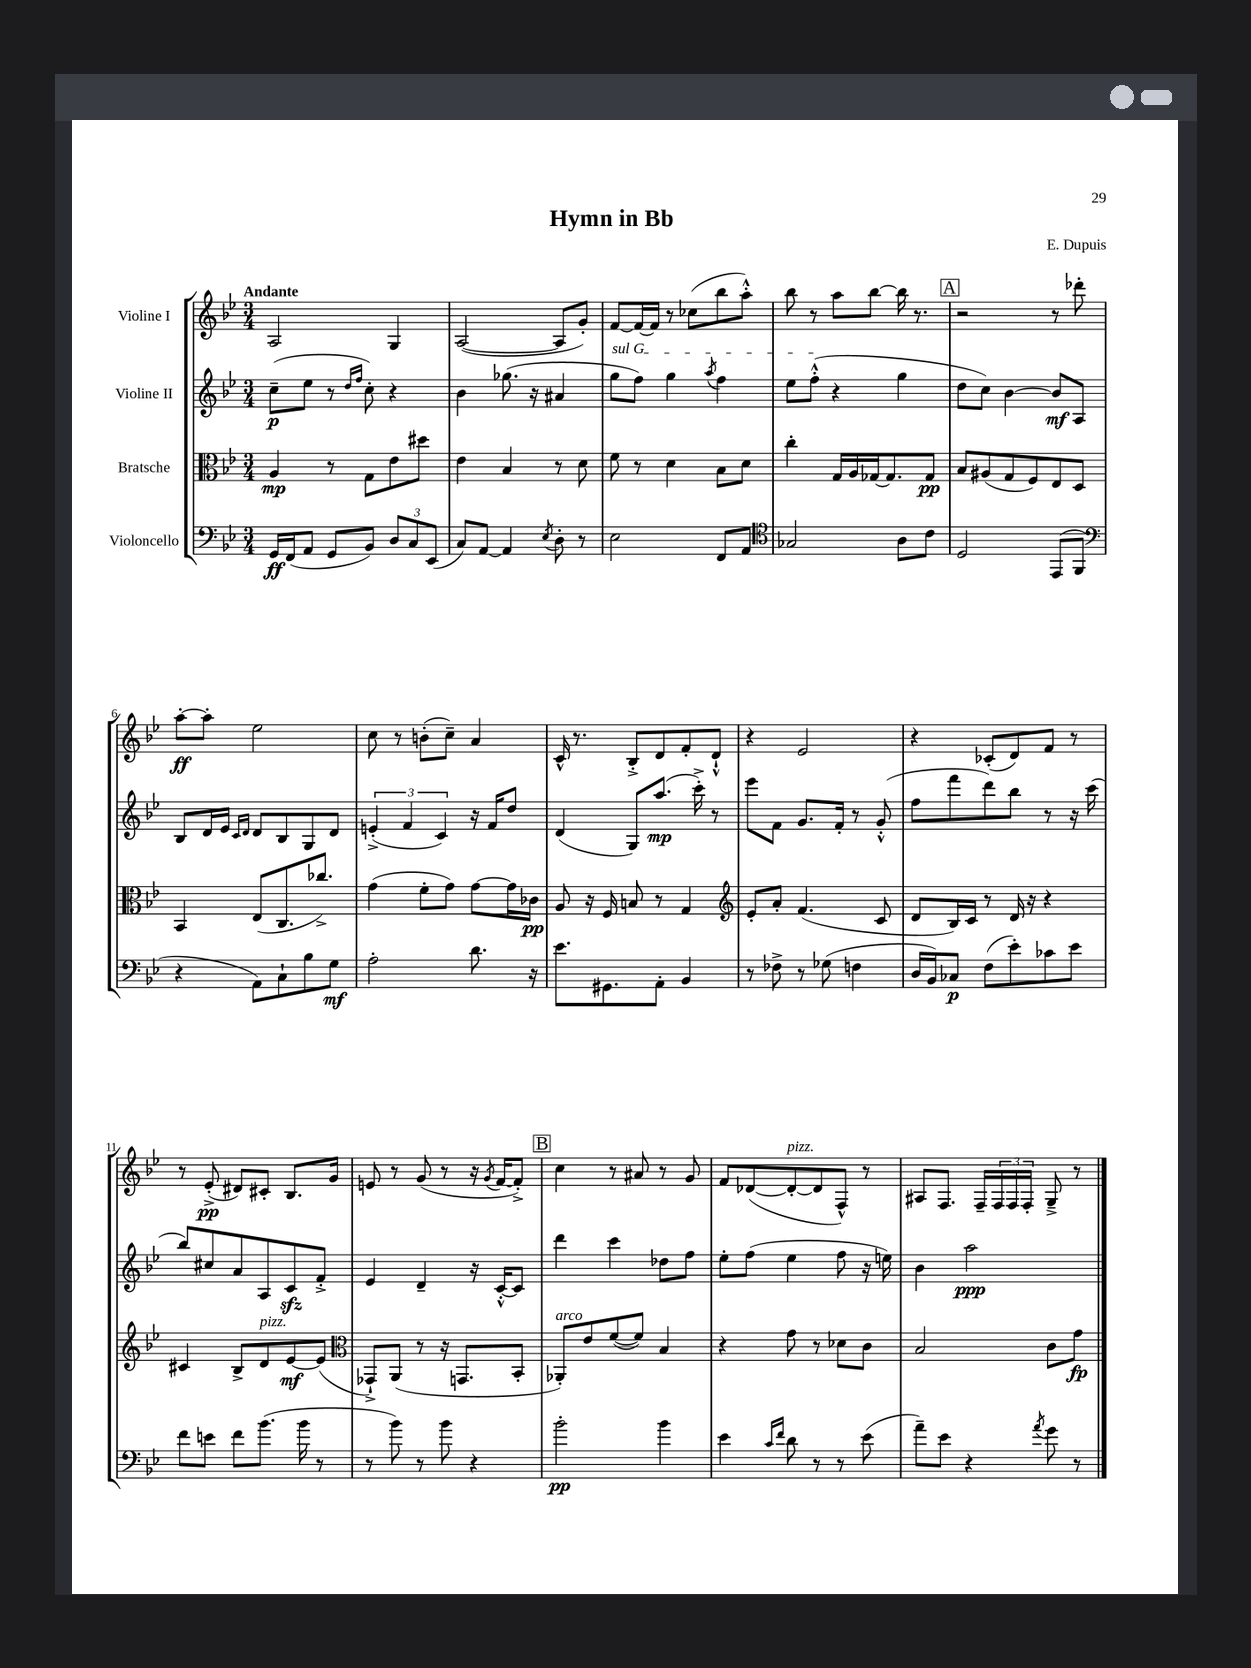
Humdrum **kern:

**kern	**kern	**kern	**kern
*staff4	*staff3	*staff2	*staff1
*clefF4	*clefC3	*clefG2	*clefG2
*k[b-e-]	*k[b-e-]	*k[b-e-]	*k[b-e-]
*M3/4	*M3/4	*M3/4	*M3/4
16GG	4A	(8cc~	2A
(16FF	.	.	.
8AA	.	8ee-	.
8GG	8r	8r	.
.	.	16qqdd	.
.	.	16qqff	.
8BB-)	8G	8cc')	.
12D	8e-	4r	4G
12C	.	.	.
.	8dd#	.	.
(12EE-	.	.	.
=	=	=	=
8C)	4e-	4b-	([2A
[8AA	.	.	.
4AA]	4B-	(8.gg-	.
.	.	16r	.
8qE-	.	.	.
8D'	8r	4a#	8A]
8r	8d	.	8g')
=	=	=	=
2E-	8f	8gg	[8f
.	8r	8ff)	16f_
.	.	.	16f]
.	4d	4gg	8r
.	.	.	(8cc-
.	.	8qaa	.
8FF	8B-	4ff	8bb-
8AA	8d	.	8aa'^^)
=	=	=	=
*clefC4	*	*	*
2G-	4cc'	8ee-	8bb-
.	.	(8ff'^^	8r
.	16G	4r	8aa
.	16A	.	.
.	[16G-	.	[8bb-
.	8.G-]	.	.
8A	.	4gg	16bb-]
.	.	.	8.r
8c	8G-	.	.
=	=	=	=
2D	8B-	8dd	2r
.	(8A#	8cc)	.
.	8G	[4b-	.
.	8F)	.	.
(8EE-	8E-	8b-]	8r
8FF	8D	8A	8ddd-'
=	=	=	=
*clefF4	*	*	*
4r	4BB-	8B-	[8aa'
.	.	16d	8aa']
.	.	16e-	.
.	.	16qqc	.
.	.	16qqd	.
8AA)	(8E-	8d	2ee-
8C`	8.C	8B-	.
8B-	.	8G	.
.	8.cc-^)	.	.
8G	.	8d	.
=	=	=	=
2A'	(4g	(6e'^	8cc
.	.	.	8r
.	.	6f	.
.	8f'	.	(8b'
.	.	6c)	.
.	8g)	.	8cc~)
8.d	[8g	16r	4a
.	.	16f	.
.	16g]	8dd	.
16r	16c-	.	.
=	=	=	=
8.e-	8A	(4d	16c^^
.	.	.	8.r
.	16r	.	.
8.GG#	16F	.	.
.	8B	8G)	8B-'^
8AA'	8r	(8.aa	8d
4BB-	4G	.	8f'
.	.	16ccc'^)	.
.	.	8r	8d`^^
=	=	=	=
*	*clefG2	*	*
8r	8e-'	8eee-	4r
8F-^	8a'	8f	.
8r	(4.f	8.g	2e-
(8G-	.	.	.
.	.	16f'	.
4F	.	8r	.
.	8c	(8g'^^	.
=	=	=	=
16D	8d	8ff	4r
16BB-)	.	.	.
8C-	16B-)	8fff	.
.	16c	.	.
(8F	8r	8ddd)	(8c-'
8e-')	16d	8bb-	8d)
.	16r	.	.
8c-	4r	8r	8f
8e-	.	16r	8r
.	.	(16ccc	.
=	=	=	=
8f	4c#	8bb-)	8r
8e	.	8cc#	(8e-'^
8f	8B-^	8a	8d#)
(8.b-	8d	8A	8c#'
.	[8e-	8c	8.B-
16b-	.	.	.
8r	(8e-]	8f'^	.
.	.	.	16g
=	=	=	=
*	*clefC3	*	*
8r	8GG-`^)	4e-	8e
8b-)	(8AA	.	8r
8r	8r	4d~	(8g
8b-	16r	.	8r
.	8.GG	.	.
4r	.	16r	16r
.	.	.	8qg
.	.	[16c'^^	[16f
.	8BB-'	8c]	8f'^])
=	=	=	=
2b-'	8AA-')	4ddd	4cc
.	8e-	.	.
.	([8f	4ccc	8r
.	8f])	.	8a#
4b-	4B-	8dd-	8r
.	.	8ff	8g
=	=	=	=
4e-	4r	8ee-'	8f
.	.	(8ff	([8d-
16qqc	.	.	.
16qqf	.	.	.
8d	8g	4ee-	8d-'_
8r	8r	.	8d-]
8r	8d-	8ff	8F^^)
(8e-	8c	16r	8r
.	.	16ee)	.
=	=	=	=
8a~)	2B-	4b-	8A#
8e-	.	.	8.F
4r	.	2aa	.
.	.	.	16F~
.	.	.	24F
.	.	.	24F
.	.	.	24F'
8qa	.	.	.
8g	8c	.	8G~^
8r	8g	.	8r
==	==	==	==
*-	*-	*-	*-
